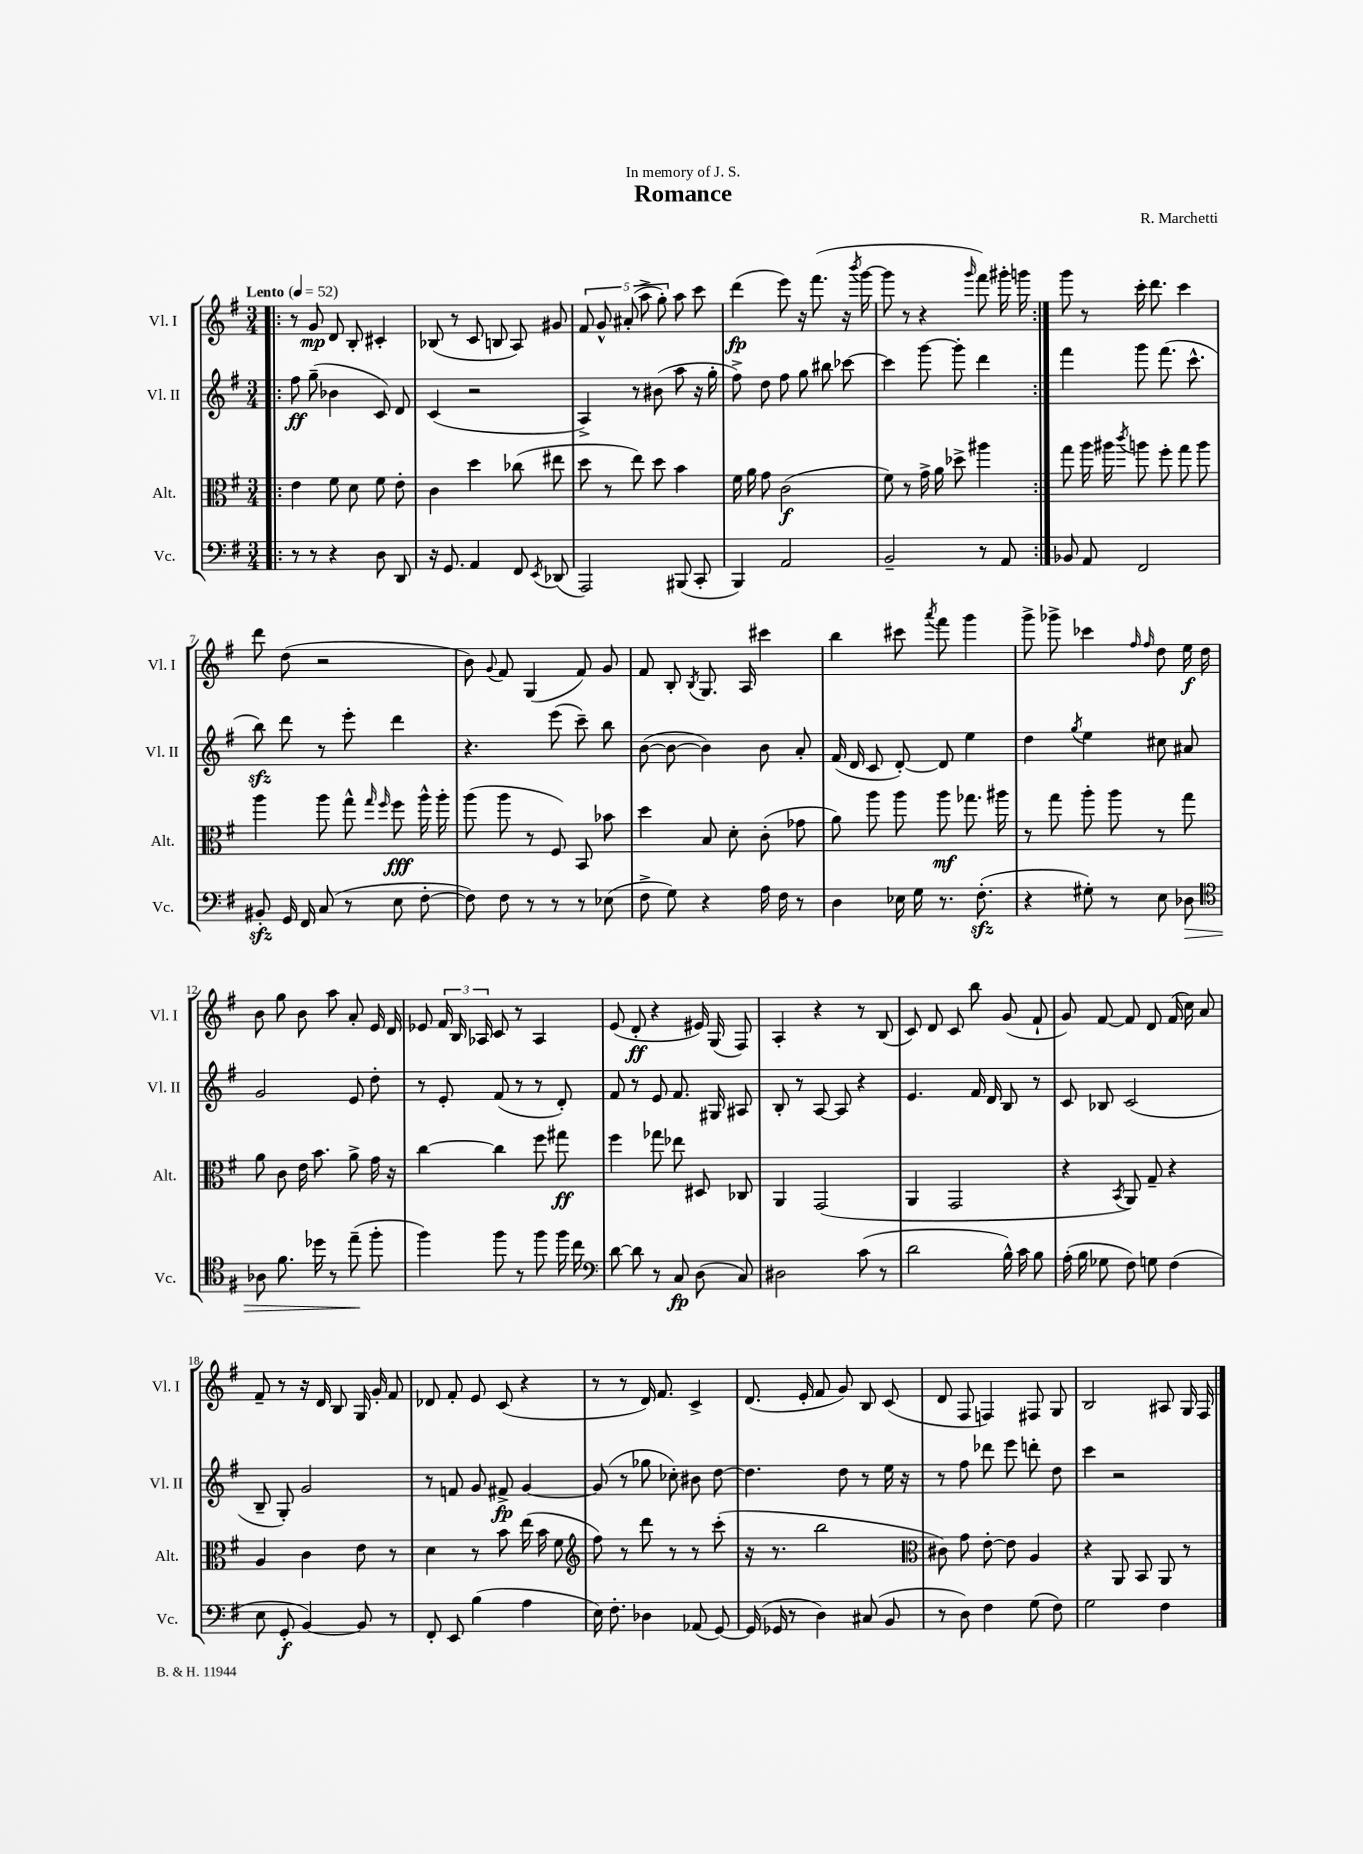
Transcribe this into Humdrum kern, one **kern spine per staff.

**kern	**dynam	**kern	**dynam	**kern	**dynam	**kern	**dynam
*part4	*part4	*part3	*part3	*part2	*part2	*part1	*part1
*staff4	*staff4	*staff3	*staff3	*staff2	*staff2	*staff1	*staff1
*I"Vc.	*	*I"Alt.	*	*I"Vl. II	*	*I"Vl. I	*
*I'Vc.	*	*I'Alt.	*	*I'Vl. II	*	*I'Vl. I	*
*clefF4	*	*clefC3	*	*clefG2	*	*clefG2	*
*k[f#]	*	*k[f#]	*	*k[f#]	*	*k[f#]	*
*M3/4	*	*M3/4	*	*M3/4	*	*M3/4	*
*MM52	*	*MM52	*	*MM52	*	*MM52	*
=1!|:	=1!|:	=1!|:	=1!|:	=1!|:	=1!|:	=1!|:	=1!|:
!	!	!	!	!	!	!LO:TX:a:B:t=Lento	!
8r	.	4e\	.	8ff#\	ff	8r	.
8r	.	.	.	(8gg~\	.	8g/	mp
4r	.	8f#\	.	4b-X\	.	8d/	.
.	.	8d\	.	.	.	8B'/	.
8D\	.	8f#\	.	8c/)	.	4c#X'/	.
8DD/	.	8e'\	.	8d/	.	.	.
=2	=2	=2	=2	=2	=2	=2	=2
16r	.	4c\	.	(4c/	.	(8B-X/	.
8.GG/	.	.	.	.	.	.	.
.	.	.	.	.	.	8r	.
4AA/	.	4dd\	.	2r	.	8c/	.
.	.	.	.	.	.	8Bn/	.
8FF#/	.	(8cc-X\	.	.	.	8A/)	.
8qEE/	.	.	.	.	.	.	.
(8DD-X/	.	8ee#X\	.	.	.	8g#X/	.
=3	=3	=3	=3	=3	=3	=3	=3
2AAA/)	.	8dd\	.	4A^/)	.	10f#/	.
.	.	.	.	.	.	10g^^/	.
.	.	8r	.	.	.	.	.
.	.	.	.	.	.	(10a#X'/	.
.	.	8ee\)	.	8r	.	.	.
.	.	.	.	.	.	10aa^\	.
.	.	8dd\	.	(8b#X\	.	.	.
.	.	.	.	.	.	10gg'\)	.
(8BBB#X/	.	4b\	.	8aa\	.	8aa\	.
8CC'/	.	.	.	16r	.	8ccc\	.
.	.	.	.	16gg'\	.	.	.
=4	=4	=4	=4	=4	=4	=4	=4
4BBB/)	.	16f#\	.	8ff#^\)	.	(4ddd\	fp
.	.	16a\	.	.	.	.	.
.	.	8g\	.	8dd\	.	.	.
2AA/	.	(2c\	f	8ff#\	.	8eee\)	.
.	.	.	.	8gg\	.	16r	.
.	.	.	.	.	.	(8.fff#\	.
.	.	.	.	8bb#X\	.	.	.
.	.	.	.	[8ccc-X\	.	16r	.
.	.	.	.	.	.	8qbbb/	.
.	.	.	.	.	.	[16ggg\	.
=5	=5	=5	=5	=5	=5	=5	=5
2BB~/	.	8f#\)	.	4ccc-\]	.	8ggg\]	.
.	.	8r	.	.	.	8r	.
.	.	16g^\	.	[8ggg\	.	4r	.
.	.	16a\	.	.	.	.	.
.	.	8dd-X^\	.	8ggg'\]	.	.	.
.	.	.	.	.	.	16qqggg/	.
8r	.	4aa#X\	.	4ddd\	.	8fff#\)	.
8AA/	.	.	.	.	.	16ggg#X'\	.
.	.	.	.	.	.	16gggn\	.
=6:|!	=6:|!	=6:|!	=6:|!	=6:|!	=6:|!	=6:|!	=6:|!
8BB-X/	.	8gg\	.	4fff#\	.	8ggg\	.
8AA/	.	16aa\	.	.	.	8r	.
.	.	16aa#X\	.	.	.	.	.
.	.	8qccc/	.	.	.	.	.
2FF#/	.	8aan\	.	8ggg\	.	16ccc'\	.
.	.	.	.	.	.	8.ddd\	.
.	.	8ff#'\	.	(8.fff#\	.	.	.
.	.	8gg\	.	.	.	4ccc\	.
.	.	.	.	8.ccc^^\	.	.	.
.	.	8aa\	.	.	.	.	.
!!LO:LB:g=z
=7	=7	=7	=7	=7	=7	=7	=7
8BB#Xzz'/	.	4aa\	.	8bbzz\)	.	8ddd\	.
16GG/	.	.	.	8ddd\	.	(8dd\	.
16FF#/	.	.	.	.	.	.	.
(8C/	.	8aa\	.	8r	.	2r	.
8r	.	8gg^^\	.	8eee'\	.	.	.
.	.	16qqgg/	.	.	.	.	.
.	.	16qqff#/	.	.	.	.	.
8E\	.	8ff#\	fff	4ddd\	.	.	.
[8F#'\	.	16aa^^\	.	.	.	.	.
.	.	16aa'\	.	.	.	.	.
=8	=8	=8	=8	=8	=8	=8	=8
8F#\])	.	(8aa\	.	4.r	.	8b\)	.
.	.	.	.	.	.	8qqg/	.
8F#\	.	8aa\	.	.	.	8f#/	.
8r	.	8r	.	.	.	(4G/	.
8r	.	8F#/)	.	(8eee\	.	.	.
8r	.	8BB/	.	8ccc~\)	.	8f#/)	.
(8E-X\	.	8b-X\	.	8bb\	.	8g/	.
=9	=9	=9	=9	=9	=9	=9	=9
8F#^\	.	4dd\	.	([8b\	.	8f#/	.
8G\)	.	.	.	8b\_	.	8B'/	.
.	.	.	.	.	.	8qB/	.
4r	.	8B/	.	4b\])	.	8.G/	.
.	.	8d'\	.	.	.	.	.
.	.	.	.	.	.	16A/	.
16A\	.	(8c'\	.	8b\	.	4ccc#X\	.
16F#\	.	.	.	.	.	.	.
8r	.	8g-X\	.	8a'/	.	.	.
=10	=10	=10	=10	=10	=10	=10	=10
4D\	.	8a\)	.	(16f#/	.	4bb\	.
.	.	.	.	16d/	.	.	.
.	.	8aa\	.	8c/	.	.	.
16E-X\	.	8aa\	.	[8d'/)	.	8ccc#X\	.
16G\	.	.	.	.	.	.	.
.	.	.	.	.	.	8qaaa/	.
8.r	.	8aa\	mf	8d/]	.	8fff#\	.
.	.	8.gg-X\	.	4ee\	.	4ggg\	.
(8.F#zz'\	.	.	.	.	.	.	.
.	.	16aa#X\	.	.	.	.	.
=11	=11	=11	=11	=11	=11	=11	=11
4r	.	8r	.	4dd\	.	8ggg^\	.
.	.	8gg\	.	.	.	8ggg-X^\	.
.	.	.	.	8qgg/	.	.	.
8G#X'\)	.	8aa'\	.	4ee\	.	4ccc-X\	.
8r	.	8aa\	.	.	.	.	.
.	.	.	.	.	.	16qqff#/	.
.	.	.	.	.	.	16qqff#/	.
8E\	.	8r	.	8cc#X\	.	8dd\	.
!	!LO:HP:b	!	!	!	!	!	!
8D-X\	>	8gg\	.	8a#X/	.	16ee\	f
.	.	.	.	.	.	16dd\	.
!!LO:LB:g=z
=12	=12	=12	=12	=12	=12	=12	=12
*clefC4	*	*	*	*	*	*	*
8A-X\	.	8a\	.	2g/	.	8b\	.
8.f#\	.	8c\	.	.	.	8gg\	.
.	.	16e\	.	.	.	8b\	.
16dd-X\	.	8.b\	.	.	.	.	.
8r	.	.	.	.	.	8aa\	.
(8ee~\	.	8a^\	.	8e/	.	8a'/	.
8ff#'\	]	16g\	.	8dd'\	.	16e/	.
.	.	16r	.	.	.	16d/	.
=13	=13	=13	=13	=13	=13	=13	=13
4ff#\)	.	[4cc\	.	8r	.	8e-X/	.
.	.	.	.	8e'/	.	24f#/	.
.	.	.	.	.	.	24B/	.
.	.	.	.	.	.	24A-X/	.
8ff#\	.	4cc\]	.	(8f#/	.	8c/	.
8r	.	.	.	8r	.	8r	.
8ff#\	.	8ff#\	.	8r	.	4A-/	.
16ff#\	.	8gg#X\	ff	8d'/)	.	.	.
16cc\	.	.	.	.	.	.	.
=14	=14	=14	=14	=14	=14	=14	=14
*clefF4	*	*	*	*	*	*	*
[8d\	.	4ff#\	.	8f#/	.	(8e/	.
8d\]	.	.	.	8r	.	8d'/	ff
8r	.	8gg-X\	.	8e/	.	4r	.
8C/	fp	8ee-X\	.	8.f#/	.	.	.
(8D\	.	8D#X/	.	.	.	16e#X/)	.
.	.	.	.	16G#X/	.	(16G/	.
8C/)	.	8C-X/	.	8A#X/	.	8F#/)	.
=15	=15	=15	=15	=15	=15	=15	=15
2D#X\	.	4AA/	.	8B'/	.	4A'/	.
.	.	.	.	8r	.	.	.
.	.	(2GG/	.	[8A/	.	4r	.
.	.	.	.	8A/]	.	.	.
(8c\	.	.	.	4r	.	8r	.
8r	.	.	.	.	.	(8B/	.
=16	=16	=16	=16	=16	=16	=16	=16
2d\	.	4AA/	.	4.e/	.	8c/)	.
.	.	.	.	.	.	8d/	.
.	.	2GG/	.	.	.	8c/	.
.	.	.	.	16f#/	.	8bb\	.
.	.	.	.	16d/	.	.	.
16B^^\)	.	.	.	8B/	.	(8g/	.
16c\	.	.	.	.	.	.	.
8B\	.	.	.	8r	.	8f#`/	.
=17	=17	=17	=17	=17	=17	=17	=17
(16A'\	.	4r	.	8c/	.	8g/)	.
16B\	.	.	.	.	.	.	.
8G-X\	.	.	.	8B-X/	.	[8f#/	.
.	.	8qBB/	.	.	.	.	.
8F#\)	.	8AA/)	.	(2c/	.	8f#/]	.
8Gn\	.	8G~/	.	.	.	8d/	.
(4F#\	.	4r	.	.	.	(16f#/	.
.	.	.	.	.	.	16cc\)	.
.	.	.	.	.	.	8a/	.
!!LO:LB:g=z
=18	=18	=18	=18	=18	=18	=18	=18
8E\	.	4A/	.	8B~/	.	8f#~/	.
8GG'/	f	.	.	8G'/)	.	8r	.
[4BB/)	.	4c\	.	2g/	.	16r	.
.	.	.	.	.	.	16d/	.
.	.	.	.	.	.	8B/	.
8BB/]	.	8e\	.	.	.	16G/	.
.	.	.	.	.	.	16g'/	.
8r	.	8r	.	.	.	8f#/	.
=19	=19	=19	=19	=19	=19	=19	=19
8FF#'/	.	4d\	.	8r	.	8d-X/	.
8EE/	.	.	.	8fn/	.	8f#'/	.
(4B\	.	8r	.	8g/	.	8e/	.
.	.	8b\	.	8f#X^/	fp	(8c/	.
4A\	.	(16ee\	.	[4g/	.	4r	.
.	.	16b\	.	.	.	.	.
.	.	8f#\	.	.	.	.	.
=20	=20	=20	=20	=20	=20	=20	=20
*	*	*clefG2	*	*	*	*	*
16E\)	.	8ff#\)	.	(8g/]	.	8r	.
8.F#'\	.	.	.	.	.	.	.
.	.	8r	.	8r	.	8r	.
4D-X\	.	8ddd\	.	8gg-X\	.	16d/)	.
.	.	.	.	.	.	8.f#/	.
.	.	8r	.	8cc-X'\)	.	.	.
(8AA-X/	.	8r	.	8b#X\	.	4c^/	.
[8GG/)	.	(8ccc'\	.	[8dd\	.	.	.
=21	=21	=21	=21	=21	=21	=21	=21
(16GG/]	.	16r	.	4.dd\]	.	(8.d/	.
16GG-X/	.	8.r	.	.	.	.	.
8r	.	.	.	.	.	.	.
.	.	.	.	.	.	16e'/	.
4D\)	.	2bb\	.	.	.	8f#/	.
.	.	.	.	8dd\	.	8g/)	.
(8C#X/	.	.	.	8r	.	8B/	.
8BB/	.	.	.	16ee\	.	(8c/	.
.	.	.	.	16r	.	.	.
=22	=22	=22	=22	=22	=22	=22	=22
*	*	*clefC3	*	*	*	*	*
8r	.	8c#X\)	.	8r	.	8d/	.
8D\)	.	8g\	.	8ff#\	.	8F#/	.
4F#\	.	[8e'\	.	8ddd-X\	.	4Fn/)	.
.	.	8e\]	.	8eee\	.	.	.
(8G\	.	4A/	.	8dddn'\	.	8F#X/	.
8F#\)	.	.	.	8dd\	.	8G/	.
=23	=23	=23	=23	=23	=23	=23	=23
2G\	.	4r	.	4ccc\	.	2B/	.
.	.	8AA/	.	2r	.	.	.
.	.	8BB/	.	.	.	.	.
4F#\	.	8AA/	.	.	.	8A#X/	.
.	.	8r	.	.	.	16G/	.
.	.	.	.	.	.	16F#/	.
==	==	==	==	==	==	==	==
*-	*-	*-	*-	*-	*-	*-	*-
